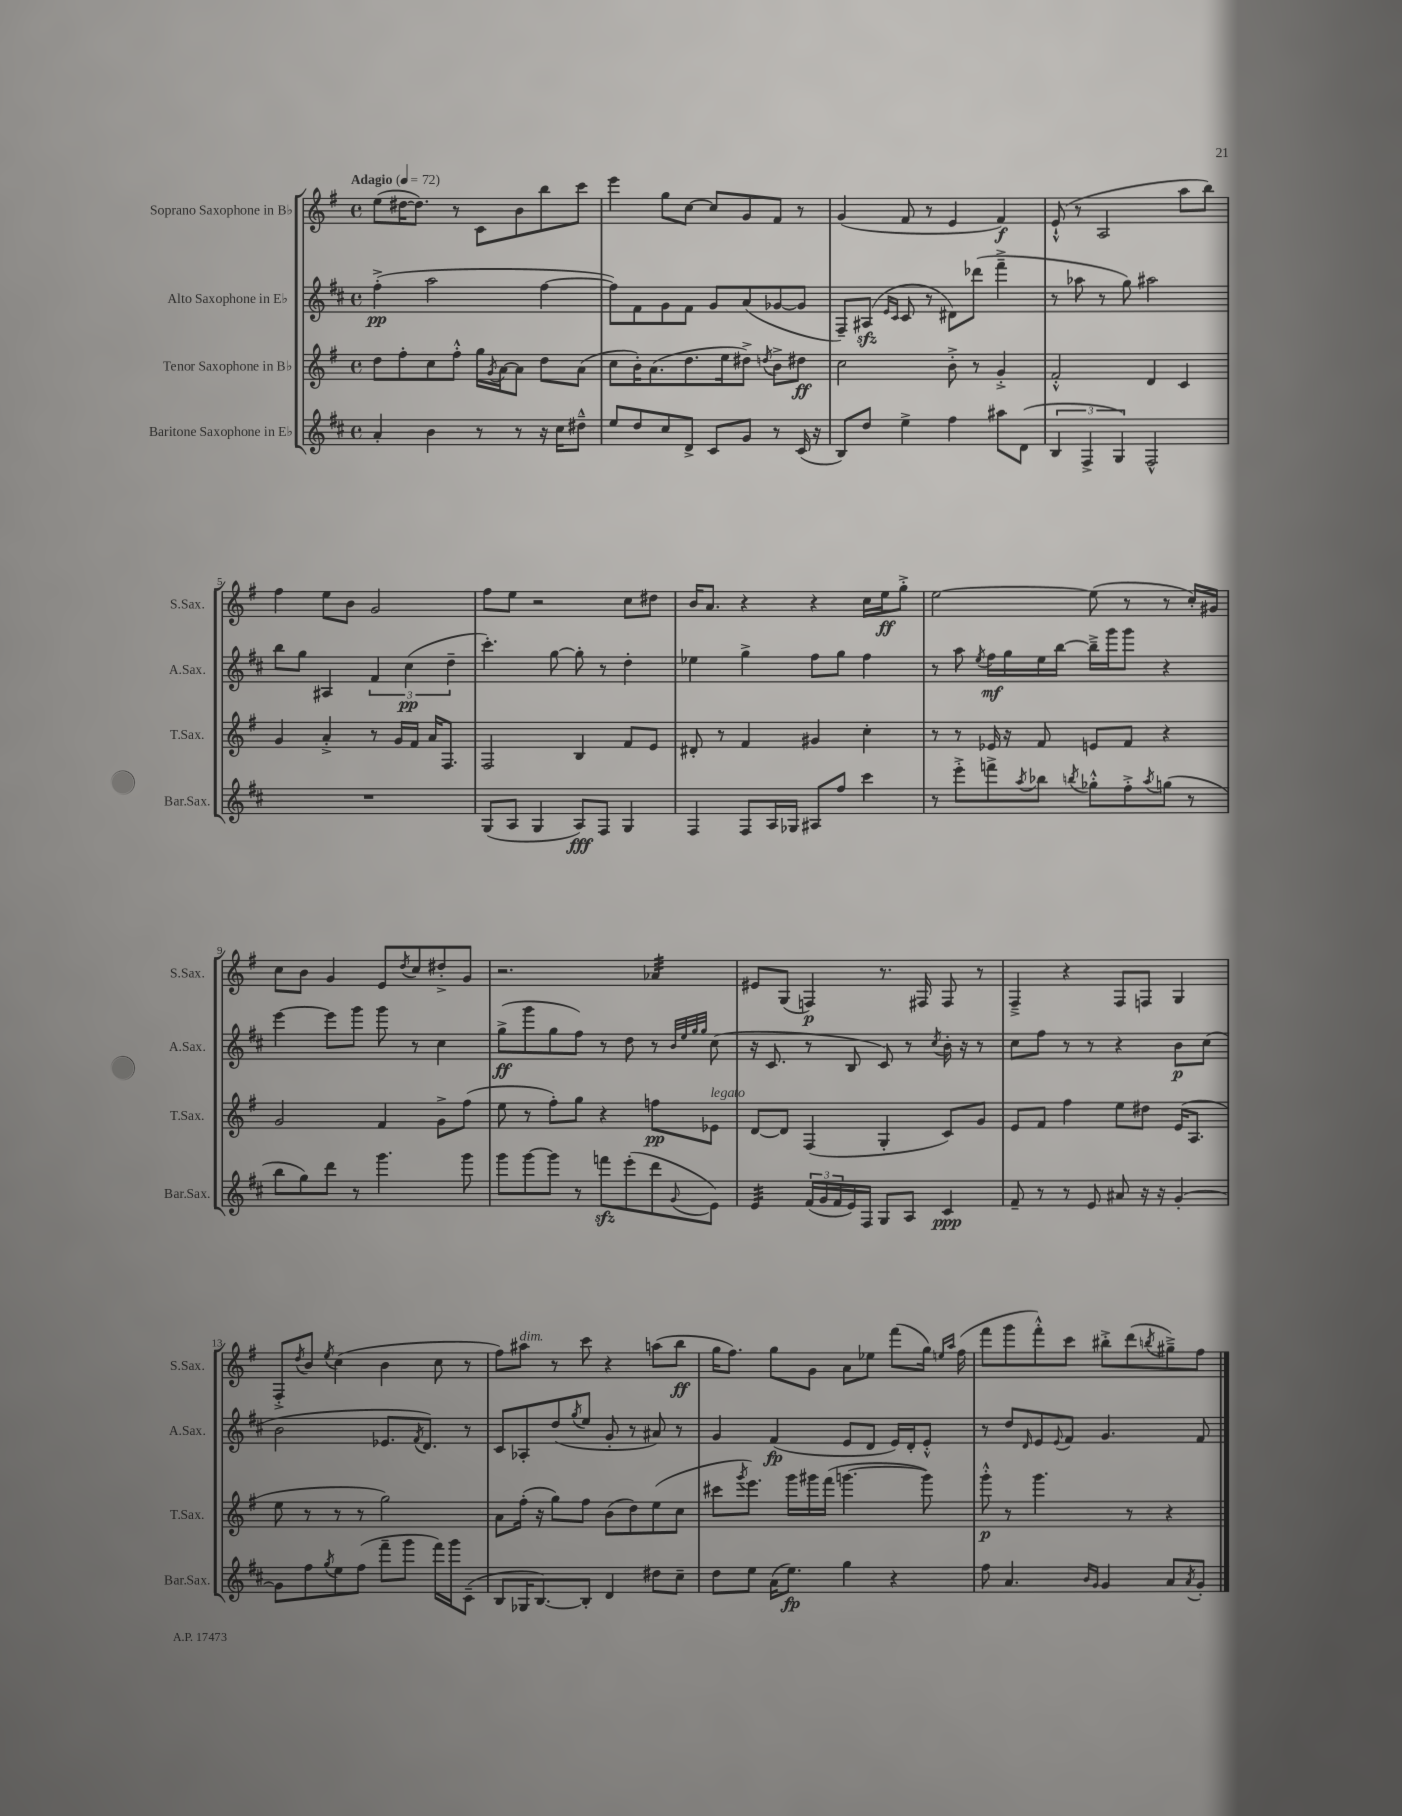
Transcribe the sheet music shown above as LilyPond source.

<<
\new StaffGroup <<
\new Staff = "s0" \with { instrumentName = "Soprano Saxophone in Bb" shortInstrumentName = "S.Sax." } {
    \clef treble \key g \major \defaultTimeSignature \time 4/4 \tempo "Adagio" 4 = 72
    e''8( dis''16~ dis''8.) r8 c'8 b'8 b''8 c'''8 |
    e'''4 g''8 c''8~ c''8 g'8 fis'8 r8 |
    g'4( fis'8 r8 e'4 fis'4\f) |
    e'8-!-^( r8 a2 a''8 b''8) |
    fis''4 e''8 b'8 g'2 |
    fis''8 e''8 r2 c''8 dis''8 |
    b'16 a'8. r4 r4 c''16 e''16\ff g''8-.-> |
    e''2~ e''8( r8 r8 c''16-.) gis'16 |
    c''8 b'8 g'4 e'8 \acciaccatura { d''8 } c''8 dis''8-.-> g'8 |
    r2. aes'4:32 |
    eis'8 g8( f4\p) r8. fis16 fis8 r8 |
    fis4---> r4 fis8 f8 g4 |
    fis8-.-> \acciaccatura { d''8 } b'8 \acciaccatura { e''8 } c''4( b'4 c''8 r8 |
    fis''8) ais''8^\markup { \italic "dim." } r8 c'''8 r4 a''8( b''8\ff |
    g''16 fis''8.) g''8 g'8 a'8 ees''8 fis'''8( g''16) \grace { e''16 a''16 } fis''16( |
    fis'''8 g'''8 fis'''8-.-^) c'''8 bis''8-.-> d'''8( \acciaccatura { b''8 } gis''8--->) fis''8 \bar "|." |
}
\new Staff = "s1" \with { instrumentName = "Alto Saxophone in Eb" shortInstrumentName = "A.Sax." } {
    \clef treble \key d \major \defaultTimeSignature \time 4/4
    fis''4-.->\pp( a''2 fis''4~ |
    fis''8) fis'8 g'8 fis'8 g'8 a'8( ges'8~ ges'8 |
    fis8--) ais8\sfz( \grace { e'16 cis'16 } cis'8 r8 dis'8) des'''8( fis'''4---> |
    r8 aes''8 r8 g''8) ais''2 |
    b''8 g''8 ais4 \tuplet 3/2 { fis'4 cis''4\pp( d''4-- } |
    cis'''4.-.) g''8~ g''8-. r8 d''4-. |
    ees''4 g''4-> fis''8 g''8 fis''4 |
    r8 a''8 \acciaccatura { e''8 } fis''16\mf g''16 e''16 b''16~ b''16---> g'''16 g'''8 r4 |
    e'''4~ e'''8 g'''8 g'''8 r8 cis''4 |
    g''8->\ff( g'''8 g''8 fis''8) r8 d''8 r8 \grace { b'32 e''32 g''32 g''32 } cis''8( |
    r16 cis'8. r8 b8 cis'8) r8 \acciaccatura { cis''8 } b'16-. r16 r8 |
    cis''8 fis''8 r8 r8 r4 b'8\p cis''8( |
    b'2 ees'8. \acciaccatura { fis'8 } d'8.) r8 |
    cis'8 aes8-. d''8( \acciaccatura { g''8 } e''8 g'8-. r8 ais'8) r8 |
    g'4 fis'4\fp( e'8 d'8 e'16) d'16-. e'8-.-^ |
    r8 d''8 \grace { d'16 } e'8 \appoggiatura { e'8 } fis'8 g'4. fis'8 \bar "|." |
}
\new Staff = "s2" \with { instrumentName = "Tenor Saxophone in Bb" shortInstrumentName = "T.Sax." } {
    \clef treble \key g \major \defaultTimeSignature \time 4/4
    d''8 fis''8-. c''8 fis''8-.-^ g''16 \acciaccatura { g'8 } a'16~ a'8 d''8 a'8( |
    c''8 b'16-.) a'8.( d''8. e''16 dis''8->) \acciaccatura { d''8 } b'8-> dis''8\ff |
    c''2 b'8-.-> r8 g'4-.-> |
    fis'2-.-^ d'4 c'4 |
    g'4 a'4-.-> r8 g'16 fis'16 a'16 fis8. |
    fis2 b4 fis'8 e'8 |
    dis'8-. r8 fis'4 gis'4 c''4-. |
    r8 r8 ees'16 r16 fis'8 e'8 fis'8 r4 |
    g'2 fis'4 g'8-> fis''8( |
    e''8 r8 fis''8-.) g''8 r4 f''8\pp ees'8^\markup { \italic "legato" } |
    d'8~ d'8 fis4( g4-. c'8) g'8 |
    e'8 fis'8 fis''4 e''8 dis''8 e'16( a8. |
    e''8 r8 r8 r8 g''2) |
    a'8 fis''16-.( r16 g''8) fis''8 b'8( d''8) e''8( c''8 |
    cis'''8 \acciaccatura { g'''8 } e'''8.) g'''16 gis'''16 fis'''16( g'''4.~ g'''8) |
    g'''8-.-^\p r8 g'''4. r8 r4 \bar "|." |
}
\new Staff = "s3" \with { instrumentName = "Baritone Saxophone in Eb" shortInstrumentName = "Bar.Sax." } {
    \clef treble \key d \major \defaultTimeSignature \time 4/4
    a'4-. b'4 r8 r8 r16 cis''16 dis''8---^ |
    e''8 d''8 cis''8 d'8-> cis'8 g'8 r8 cis'16( r16 |
    b8) d''8 e''4-> fis''4 ais''8 d'8( |
    \tuplet 3/2 { b4 fis4-> g4) } fis2-^ |
    R1 |
    g8( a8 g4 a8\fff) fis8 g4 |
    fis4 fis8 a16 ges16 ais8 fis''8 cis'''4 |
    r8 e'''8-.-> f'''8-> \acciaccatura { a''8 } bes''8 \acciaccatura { b''8 } ges''8-.-^ fis''8-.-> \acciaccatura { a''8 } g''8( r8 |
    b''8 g''8) d'''8 r8 g'''4. g'''8 |
    g'''8 g'''8~ g'''8 r8 f'''8\sfz e'''8-.( d'''8 \appoggiatura { g'8 } e'8) |
    e'4:32 \tuplet 3/2 { fis'16( g'16 fis'16 } e'16) fis16 g8 a8 cis'4\ppp |
    fis'8-- r8 r8 e'8 ais'8 r16 r16 g'4~-. |
    g'8 fis''8 \acciaccatura { g''8 } e''8 fis''8( fis'''8-- g'''8 fis'''16) g'''16 cis'8--( |
    b8 ges16 b8.~) b8-. d'4 dis''8 cis''8-- |
    d''8 e''8 a'16( e''8.\fp) g''4 r4 |
    fis''8 a'4. \grace { b'16 g'16 } g'4 a'8 \acciaccatura { a'8 } g'8-. \bar "|." |
}
>>
>>
